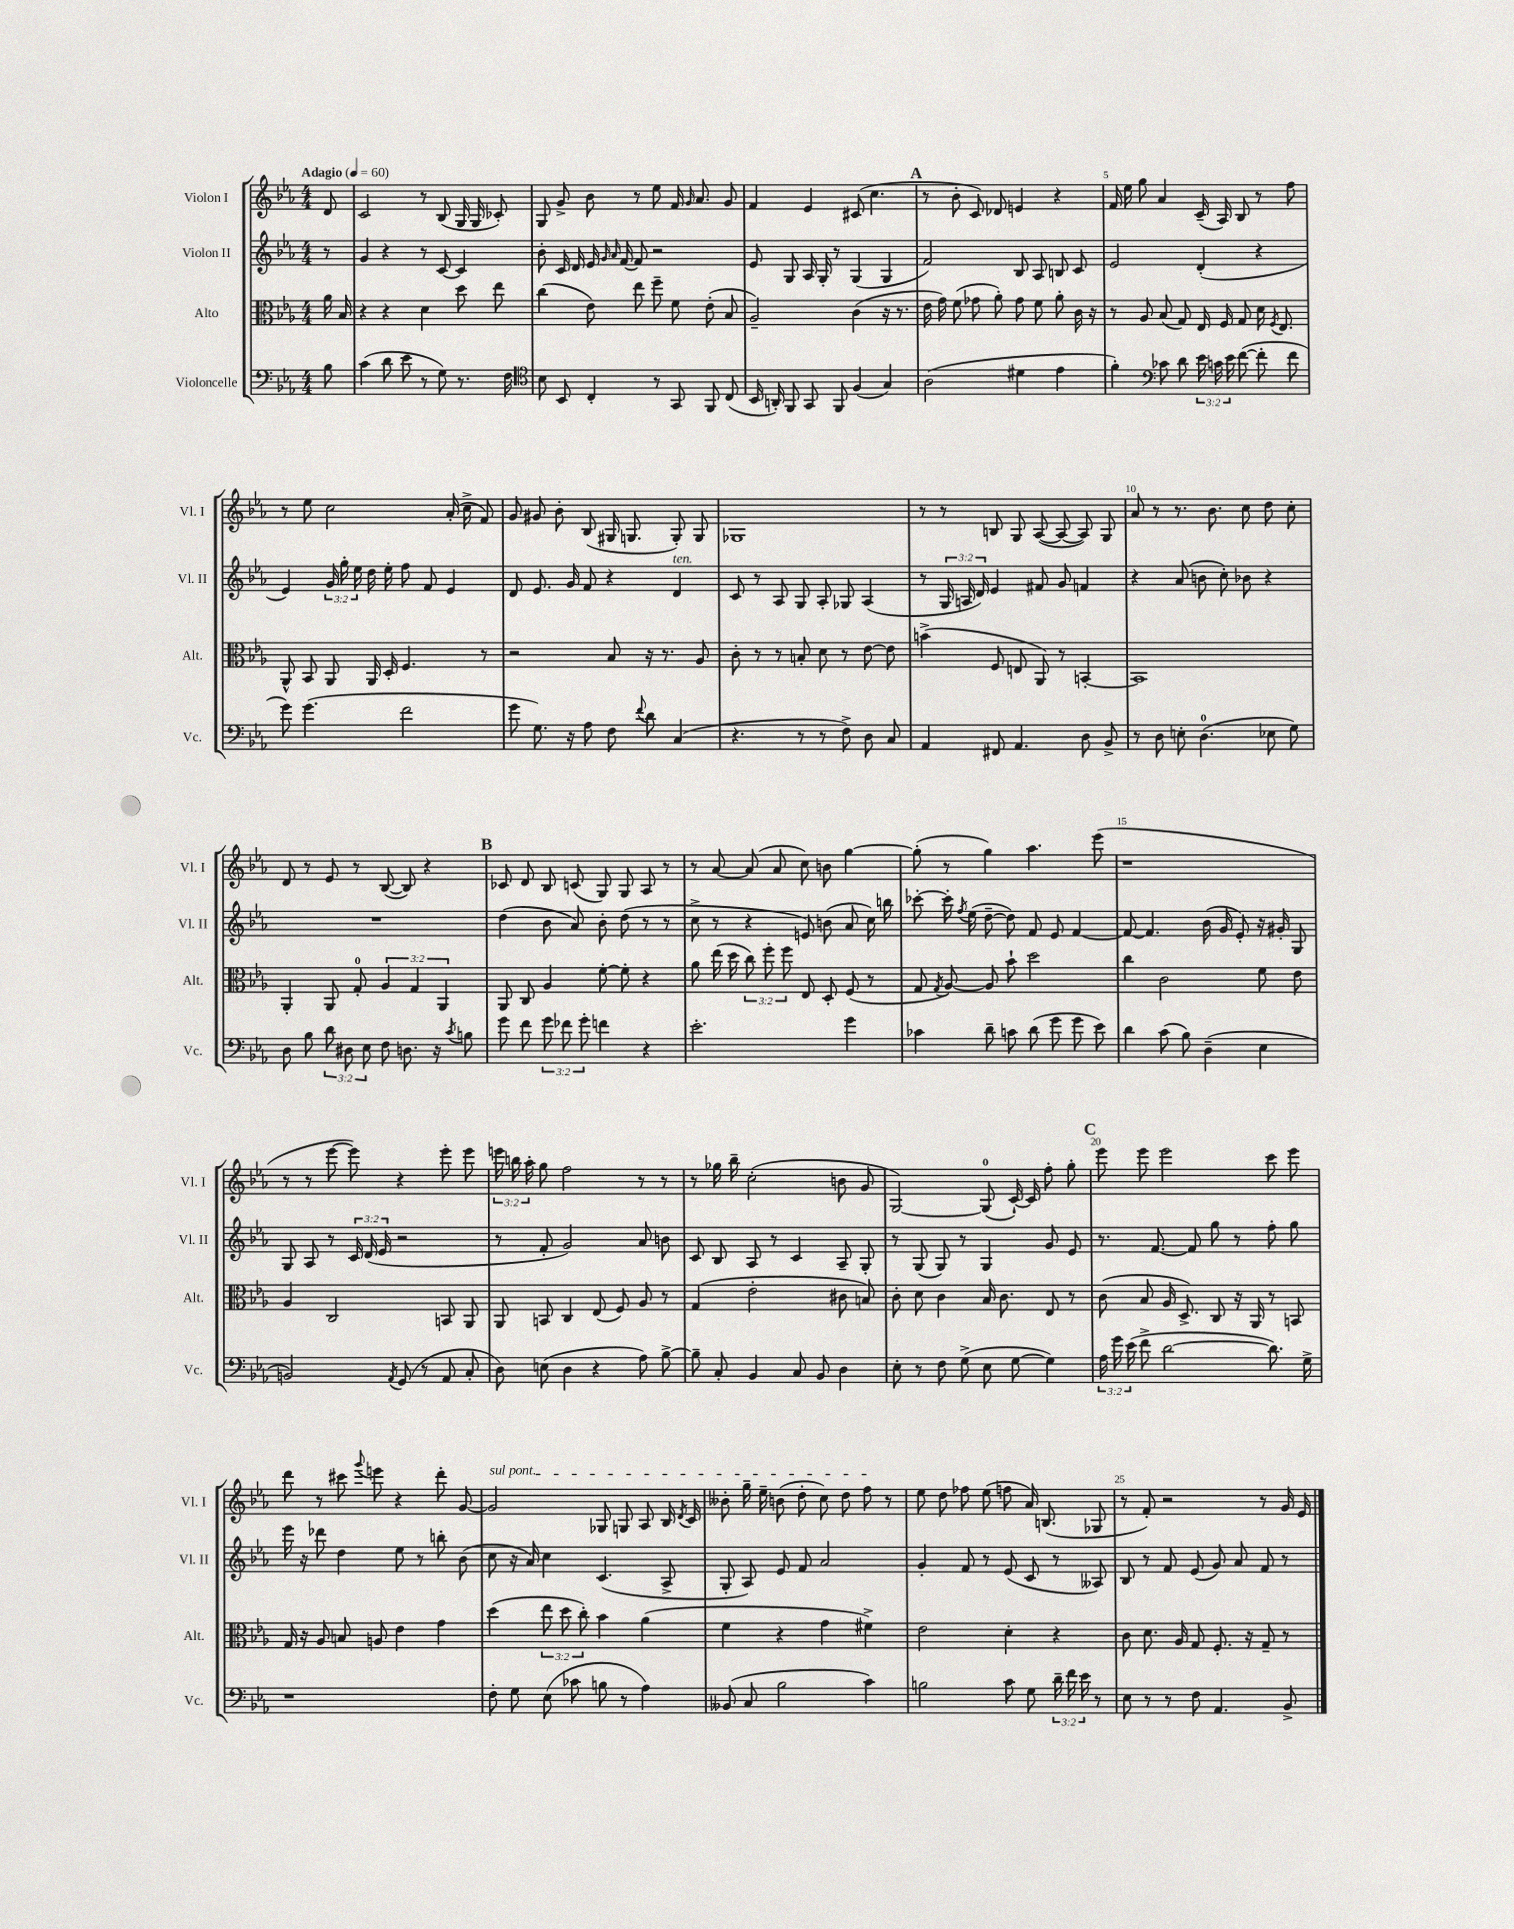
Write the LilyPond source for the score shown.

<<
\new StaffGroup <<
\new Staff = "s0" \with { instrumentName = "Violon I" shortInstrumentName = "Vl. I" } {
    \clef treble \key ees \major \numericTimeSignature \time 4/4 \override Staff.TupletNumber.text = #tuplet-number::calc-fraction-text \partial 8 \tempo "Adagio" 4 = 60
    \autoBeamOff d'8 |
    c'2 r8 bes8( g16 g16 ces'8-.) |
    g8 g'8-> bes'8 r8 ees''8 f'16 \grace { g'16 } aes'8. g'8 |
    f'4 ees'4 cis'8( c''4. |
    \mark \markup { \bold "A" } r8 bes'8-. c'8) des'8 e'4 r4 |
    f'16 ees''16 g''8 aes'4 c'16--( aes16) bes8 r8 f''8 |
    r8 ees''8 c''2 aes'16-.( c''16-> f'8) |
    g'8 gis'8 bes'8-. bes8( gis16 g8. g8-.) g8 |
    ges1 |
    r8 r8 b8 g8 aes8~( aes8~ aes8) g8 |
    aes'8 r8 r8. bes'8. c''8 d''8 c''8-. |
    d'8 r8 ees'8 r8 bes8~( bes8) r4 |
    \mark \markup { \bold "B" } ces'8 d'8 bes8 c'8( g8) g8 aes8 r8 |
    r8 aes'8~ aes'8( aes'8 c''8) b'8 g''4~ |
    g''8-.( r8 g''4) aes''4. ees'''8( |
    r1 |
    r8 r8 ees'''8~ ees'''8) r4 ees'''8-. ees'''8 |
    \tuplet 3/2 { e'''16 b''16 aes''16-. } g''8 f''2 r8 r8 |
    r8 ges''16 bes''16-- c''2-.( b'8 g'8 |
    g2~) g8-0( c'16~-!) c'16 f''8-. g''8-. |
    \mark \markup { \bold "C" } ees'''8 ees'''8 ees'''2 c'''8 ees'''8 |
    d'''8 r8 cis'''8 \appoggiatura { g'''8 } e'''8 r4 d'''8-. g'8~ |
    \once \override TextSpanner.bound-details.left.text = \markup { \italic "sul pont." } g'2\startTextSpan ges8 g8 aes8 bes16 \acciaccatura { d'8 } c'16 |
    beses'8-. g''16-- ees''16-- b'8( d''8-. c''8) d''8 f''8\stopTextSpan r8 |
    ees''8 d''8 fes''8 ees''8( f''8 aes'16) b8.( ges8 |
    r8 f'8-.) r2 r8 g'16 ees'16 \bar "|." |
}
\new Staff = "s1" \with { instrumentName = "Violon II" shortInstrumentName = "Vl. II" } {
    \clef treble \key ees \major \numericTimeSignature \time 4/4 \override Staff.TupletNumber.text = #tuplet-number::calc-fraction-text \partial 8
    \autoBeamOff r8 |
    g'4 r4 r8 c'8~ c'4 |
    bes'8-. c'16 d'16 ees'16 \grace { g'16 aes'16 } f'16~ f'8 r2 |
    ees'8 g8 aes16 g16-. r8 g4( g4 |
    \mark \markup { \bold "A" } f'2) bes8 aes8 b8 c'8 |
    ees'2 d'4-.( r4 |
    ees'4) \tuplet 3/2 { g'16 g''16-. ees''16 } d''16 ees''16-. f''8 f'8 ees'4 |
    d'8 ees'8. g'16 f'8 r4 d'4^\markup { \italic "ten." } |
    c'8 r8 aes8 g8 aes8-. ges8 aes4( |
    r8 \tuplet 3/2 { g16 a16 d'16) } ees'4 fis'8 g'8 f'4 |
    r4 aes'8( b'8 c''8-.) bes'8 r4 |
    R1 |
    \mark \markup { \bold "B" } d''4( bes'8 aes'8) bes'8-. d''8( r8 r8 |
    c''8-> r8 r4 e'8) b'8( aes'8 c''16) b''16 |
    ces'''8~-. ces'''16-. \acciaccatura { f''8 } ees''16( d''8~-- d''8) f'8 ees'8 f'4~ |
    f'8~ f'4. bes'16( g'16 ees'8-.) r16 gis'16-. g8 |
    g8 aes8 r8 \tuplet 3/2 { c'16 d'16( ees'16 } r2 |
    r8 f'8-. g'2) aes'8 b'8 |
    c'8 bes8 aes8 r8 c'4 aes8-- g8-. |
    r8 g8( g8) r8 g4 g'8 ees'8 |
    \mark \markup { \bold "C" } r8. f'8.~ f'8 g''8 r8 f''8-. g''8 |
    ees'''16 r16 des'''8 d''4 ees''8 r8 b''8-. bes'8( |
    c''8 r16 aes'16) c''4 c'4.( aes8-> |
    g8-. aes8) ees'8 f'8 aes'2 |
    g'4-. f'8 r8 ees'8( c'8 r8 aeses8) |
    bes8 r8 f'8 ees'8( g'8) aes'8 f'8 r8 \bar "|." |
}
\new Staff = "s2" \with { instrumentName = "Alto" shortInstrumentName = "Alt." } {
    \clef alto \key ees \major \numericTimeSignature \time 4/4 \override Staff.TupletNumber.text = #tuplet-number::calc-fraction-text \partial 8
    \autoBeamOff aes'16 bes16 |
    r4 r4 d'4 d''8 ees''8 |
    c''4( ees'8) ees''8 f''8-- f'8 ees'8-.( bes8 |
    aes2--) c'4( r16 r8. |
    \mark \markup { \bold "A" } ees'16 g'16) f'8( ges'8 aes'8-.) ges'8 f'8 aes'8-. c'16 r16 |
    r8 aes8 bes8( g8) ees16 f16 g8 d'16 \acciaccatura { f8 } ees8. |
    aes,8-^ bes,8 aes,8 aes,16 d16-. f4. r8 |
    r2 bes8 r16 r8. aes8 |
    c'8-. r8 r8 b8-. d'8 r8 ees'8~ ees'8 |
    b'4->( f8 e8 aes,8) r8 b,4~-. |
    b,1 |
    aes,4-. aes,8 g8-0-. \tuplet 3/2 { aes4 g4 aes,4 } |
    \mark \markup { \bold "B" } aes,8 c8 aes4 f'8~-. f'8-. r4 |
    aes'8 ees''16( d''16 \tuplet 3/2 { c''8) f''8-. f''8 } ees8 d8-. f8( r8 |
    g8 \acciaccatura { g8 } aes8~) aes8 bes'8-! d''2 |
    c''4 c'2 f'8 ees'8 |
    aes4 c2 b,8 aes,8 |
    aes,8 b,8 c4 ees8( f8) aes8 r8 |
    g4( ees'2-. cis'8 b8) |
    c'8-. d'8 c'4 bes16 c'8. ees8 r8 |
    \mark \markup { \bold "C" } c'8( bes8 aes16 d8.->) c8 r16 aes,16 r8 b,8 |
    g16 r16 aes8 b8 a8 ees'4 g'4 |
    d''4( \tuplet 3/2 { ees''8 d''8 c''8-.) } bes'4 aes'4( |
    f'4 r4 g'4 fis'4->) |
    ees'2 d'4-. r4 |
    c'8 d'8. aes16 g8 f8.-. r16 g8-- r8 \bar "|." |
}
\new Staff = "s3" \with { instrumentName = "Violoncelle" shortInstrumentName = "Vc." } {
    \clef bass \key ees \major \numericTimeSignature \time 4/4 \override Staff.TupletNumber.text = #tuplet-number::calc-fraction-text \partial 8
    \autoBeamOff bes8 |
    c'4( d'8 ees'8 r8 g8) r8. f16 |
    \clef tenor bes8 bes,8 c4-. r8 g,8 f,8 c8( |
    bes,16 a,16-.) f,8 g,8 f,8 f4( g4) |
    \mark \markup { \bold "A" } aes2( dis'4 ees'4 |
    f'4-.) \clef bass ces'8 d'8 \tuplet 3/2 { ees'16 c'16 ees'16 } f'8~( f'8-. f'8 |
    g'8) g'4.( f'2 |
    g'8 g8.) r16 aes8 f8 \appoggiatura { f'8 } d'8 c4( |
    r4. r8 r8 f8->) d8 c8 |
    aes,4 fis,8 aes,4. d8 bes,8-> |
    r8 d8 e8-. d4.-0( ees8 g8) |
    d8 bes8 \tuplet 3/2 { d'8 dis8 ees8 } f8 d8. r16 \acciaccatura { c'8 } b8 |
    \mark \markup { \bold "B" } g'8 f'8 \tuplet 3/2 { g'8 fes'8 g'8-. } f'4 r4 |
    ees'2.-. g'4 |
    ces'4 d'8-- c'8 d'8( g'8 g'8 ees'8) |
    d'4 c'8( bes8) d4--( ees4 |
    b,2) \acciaccatura { aes,8 } g,8( r8 aes,8 c8-. |
    d8) e8( d4 r4 aes8) bes8~-> |
    bes8-- c8-. bes,4 c8 bes,8 d4 |
    ees8-. r8 f8 g8->( ees8 g8~ g4) |
    \mark \markup { \bold "C" } \tuplet 3/2 { aes16 g'16 ees'16( } f'8-> d'2~ d'8.) g16-> |
    r1 |
    f8-. g8 ees8( ces'8 b8 r8 aes4) |
    beses,8( c8 bes2 c'4) |
    b2 c'8 g8 \tuplet 3/2 { d'16-- f'16 ees'16 } r8 |
    ees8 r8 r8 f8 aes,4. bes,8-> \bar "|." |
}
>>
>>
\layout { \context { \Score \override BarNumber.break-visibility = ##(#f #t #t) barNumberVisibility = #(every-nth-bar-number-visible 5) } }
